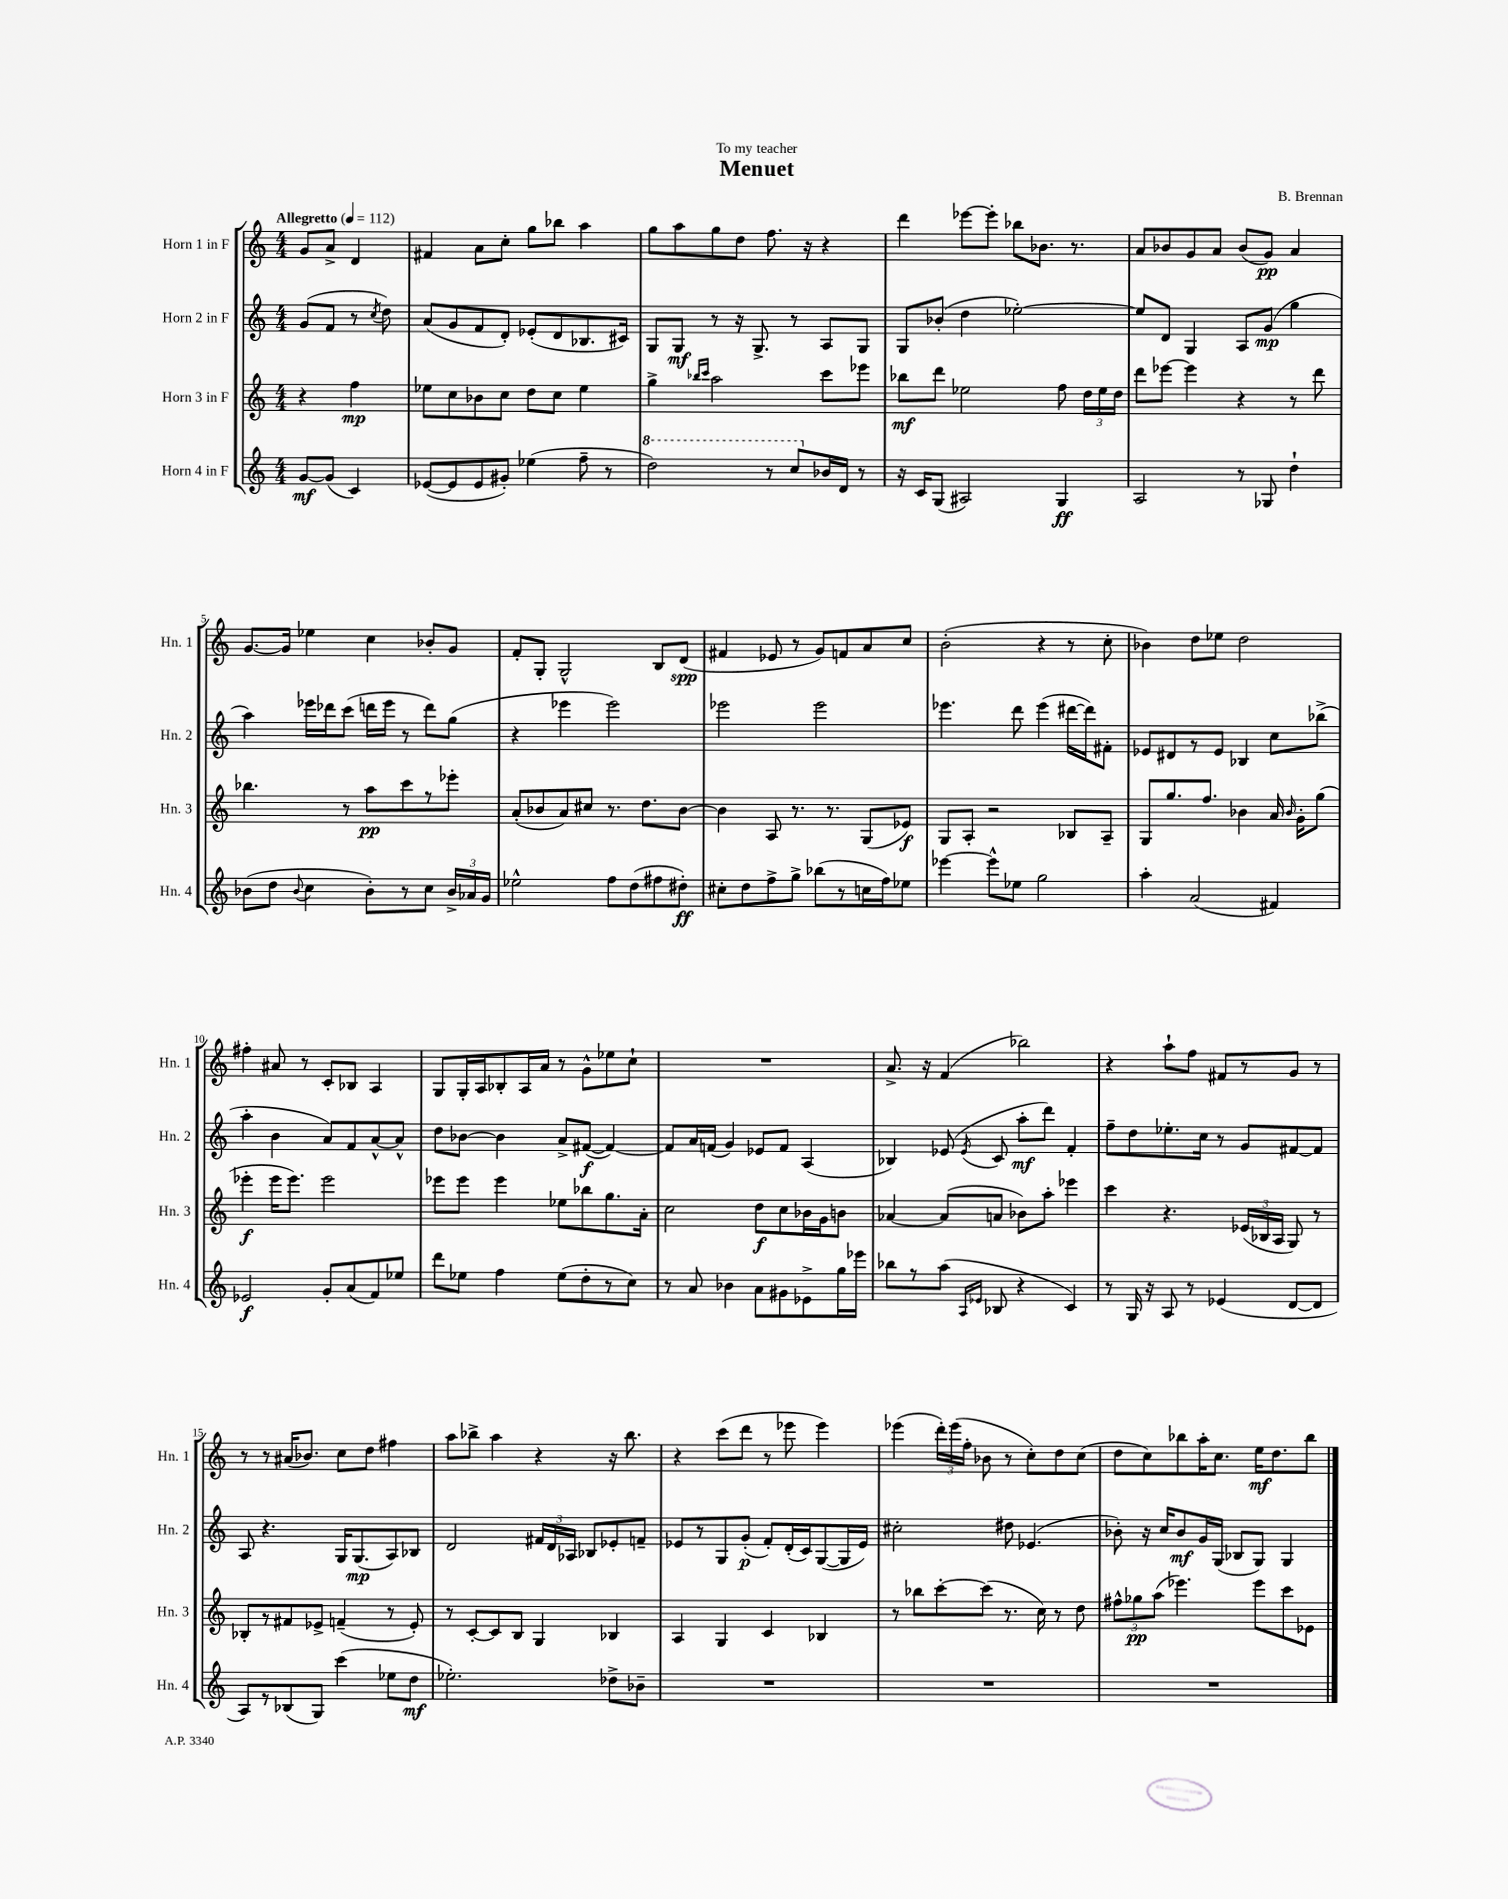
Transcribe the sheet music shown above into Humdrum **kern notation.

**kern	**kern	**kern	**kern
*staff4	*staff3	*staff2	*staff1
*clefG2	*clefG2	*clefG2	*clefG2
*k[]	*k[]	*k[]	*k[]
*M4/4	*M4/4	*M4/4	*M4/4
*MM112	*MM112	*MM112	*MM112
[8g/L	4r	(8g/L	8g/L
(8g/]J	.	8f/J	8a^/J
4c/)	4ff\	8r	4d/
.	.	8qcc/	.
.	.	8dd\)	.
=	=	=	=
([8e-/L	8ee-\L	(8a/L	4f#/
8e-/]	8cc\	8g/	.
8e-/	8b-\	8f/	8a\L
8g#'/J)	8cc\J	8d'/J)	8cc'\J
(4ee-\	8dd\L	(8e-'/L	8gg\L
.	8cc\J	8d/	8bb-\J
8ff~\	4ee-\	8.B-/	4aa\
8r	.	.	.
.	.	16c#/Jk)	.
=	=	=	=
2ddd\)	4gg^\	8G/L	8gg\L
.	.	8G/J	8aa\
.	16qqbb-/LL	.	.
.	16qqccc/JJ	.	.
.	2aa\	8r	8gg\
.	.	16r	8dd\J
.	.	8.G^/	.
8r	.	.	8.ff\
8ccc/L	.	8r	.
.	.	.	16r
16b-/L	8ccc\L	8A/L	4r
16d/JJ	.	.	.
8r	8eee-\J	8G/J	.
=	=	=	=
16r	8bb-\L	8G/L	4ddd\
16c/LK	.	.	.
(8G/J	8ddd\J	(8b-'/J	.
2A#/)	2ee-\	4dd\	[8eee-\L
.	.	.	8eee-'\]J
.	.	[2ee-'\)	8bb-\L
.	.	.	8.b-\J
4G/	8ff\	.	.
.	.	.	8.r
.	24dd\LL	.	.
.	24ee-\	.	.
.	24dd\JJ	.	.
=	=	=	=
2A/	8ddd\L	8ee-/]L	8a/L
.	[8eee-\J	8d/J	8b-/
.	4eee-\]	4G/	8g/
.	.	.	8a/J
8r	4r	8A/L	(8b-/L
8G-/	.	(8g/J	8g/J)
4dd`\	8r	4gg\	4a/
.	8ddd\	.	.
=	=	=	=
(8b-\L	4.bb-\	4aa\)	[8.g/L
8dd\J	.	.	.
.	.	.	16g/]Jk
8qqb-/	.	.	.
4cc\	.	16eee-\LL	4ee-\
.	.	16ddd-\J	.
.	8r	(8ccc\J	.
8b-'\L)	8aa\L	16ddd\LL	4cc\
.	.	16eee-\JJ	.
8r	8ccc\	8r	.
8cc\J	8r	8ddd\L)	8b-'/L
24b-^/LL	8eee-'\J	(8gg\J	8g/J
24a-/	.	.	.
24g/JJ	.	.	.
=	=	=	=
2ee-^^\	(8a'/L	4r	8f'/L
.	8b-/	.	8G'/J
.	8a/)	4eee-\	2G^^/
.	8cc#/J	.	.
8ff\L	8.r	2eee-\)	.
(8dd\	.	.	.
.	8.dd\L	.	.
8ff#\	.	.	8B/L
8dd#'\J)	[8b-\J	.	(8d/J
=	=	=	=
8cc#'\L	4b-\]	2eee-\	4f#/
8dd\	.	.	.
8ff^\	8A/	.	8e-/
8gg^\J	8.r	.	8r
(8bb-\L	.	2eee-\	8g/L)
.	8.r	.	.
8r	.	.	8f/
16cc\L	(8G/L	.	8a/
16ff\J)	.	.	.
8ee-\J	8e-/J)	.	8cc/J
=	=	=	=
[4eee-\	8G/L	4.eee-\	(2b'\
.	8A'/J	.	.
8eee-^^\]L	2r	.	.
8ee-\J	.	8ddd\	.
2gg\	.	(4eee-\	4r
.	8B-/L	[16ddd#\LL	8r
.	.	16ddd#\]J)	.
.	8A~/J	8f#'\J	8cc'\
=	=	=	=
4aa'\	8G/L	8e-/L	4b-\)
.	8.gg/	8d#/	.
(2a/	.	8r	8dd\L
.	8.ff/J	.	.
.	.	8e-/J	8ee-\J
.	4b-\	4B-/	2dd\
4f#/)	16a/	8cc\L	.
.	16qqb-/	.	.
.	16g'\LK	.	.
.	(8gg\J	(8bb-^\J	.
=	=	=	=
2e-/	4eee-'\	4aa'\	4ff#'\
.	16eee-\LK	4b\	8a#/
.	8.eee-\J)	.	.
.	.	.	8r
8g'/L	2eee-\	8a/L)	8c'/L
(8a/	.	8f/	8B-/J
8f/)	.	[8a^^/	4A/
8ee-/J	.	8a^^/]J	.
=	=	=	=
8ddd\L	8eee-\L	8dd\L	8G/L
8ee-\J	8eee-\J	[8b-\J	16G'/L
.	.	.	16A/J
4ff\	4eee-\	4b-\]	8B-'/
.	.	.	16A/L
.	.	.	16a/JJ
(8ee-\L	8ee-\L	8a^/L	8r
8dd'\	8bb-\	([8f#/J	8g^^\L
8r	8.gg\	4f#/_)	8ee-\
8cc\J)	.	.	8cc`\J
.	16a'\Jk	.	.
=	=	=	=
8r	2cc\	8f#/]L	1r
8a/	.	16a/L	.
.	.	(16f/JJ	.
4b-\	.	4g/)	.
8a\L	8dd\L	8e-/L	.
8g#\	8cc\	8f/J	.
8e-^\	16b-\L	(4A/	.
.	16g\J	.	.
16gg\L	8b\J	.	.
16eee-\JJ	.	.	.
=	=	=	=
8bb-\L	[4a-/	4B-/)	8.a^/
8r	.	.	.
.	.	.	16r
(8aa\J	(8a-/]L	(8e-/	(4f/
16qqA/LL	.	.	.
16qqe-/JJ	.	8qe-/	.
8B-/	8a/J	8c/	.
4r	8b-\L)	8aa'\L	2bb-\)
.	8aa'\J	8ddd\J)	.
4c/)	4eee-\	4f'/	.
=	=	=	=
8r	4ccc\	8ff~\L	4r
16G/	.	8dd\	.
16r	.	.	.
8A/	4.r	8.ee-'\	8aa`\L
8r	.	.	8ff\J
.	.	16cc\Jk	.
(4e-/	.	8r	8f#/L
.	(24e-/LL	8g/L	8r
.	24B-/	.	.
.	24A/JJ	.	.
[8d/L	8G/)	[8f#/	8g/J
8d/]J	8r	8f#/]J	8r
=	=	=	=
8A/L)	8B-'/L	8A/	8r
8r	8r	4.r	8r
(8B-/	8f#/	.	(16a#/LK
.	.	.	8.b-/J)
8G/J)	8e-^/J	.	.
(4ccc\	(4f~/	16G/LK	8cc\L
.	.	(8.G/	.
.	.	.	8dd\J
8ee-\L	8r	8A/)	4ff#\
8dd\J	8e-'/)	8B-/J	.
=	=	=	=
2.ee-'\)	8r	2d/	8aa\L
.	[8c'/L	.	8bb-^\J
.	8c/]	.	4aa\
.	8B/J	.	.
.	4G/	24f#/LL	4r
.	.	24d/	.
.	.	24A-/JJ	.
.	.	8B-/L	.
8dd-^\L	4B-/	8e-'/	16r
.	.	.	8.bb-\
8b-~\J	.	8f~/J	.
=	=	=	=
1r	4A/	8e-/L	4r
.	.	8r	.
.	4G/	8G/	(8ccc\L
.	.	(8g'/J	8ddd\J
.	4c/	8f'/L)	8r
.	.	(16d'/L	8eee-\
.	.	16c/J)	.
.	4B-/	([8G/	4eee-\)
.	.	16G/]L	.
.	.	16e-/JJ)	.
=	=	=	=
1r	8r	2cc#'\	(4eee-\
.	8bb-\L	.	.
.	[8ccc'\	.	24ddd'\LL)
.	.	.	(24eee-\
.	.	.	24ff'\JJ
.	(8ccc\]J	.	8b-\
.	8.r	8dd#\	8r
.	.	(4.e-/	8cc'\L)
.	16cc\)	.	.
.	8r	.	8dd\
.	8dd\	.	(8cc\J
=	=	=	=
1r	12ff#^^\L	8b-'\)	8dd\L
.	12gg-\	.	.
.	.	16r	8cc\)
.	(12aa\J	.	.
.	.	16cc/LK	.
.	4.eee-\)	8b-/	8bb-\
.	.	16g/L	16aa'\K
.	.	(16G/JJ	8.cc\J
.	.	8B-/L	.
.	8eee-\L	8G/J)	16ee\LK
.	.	.	8.dd\
.	8ccc\	4G/	.
.	8e-\J	.	8bb-\J
==	==	==	==
*-	*-	*-	*-
